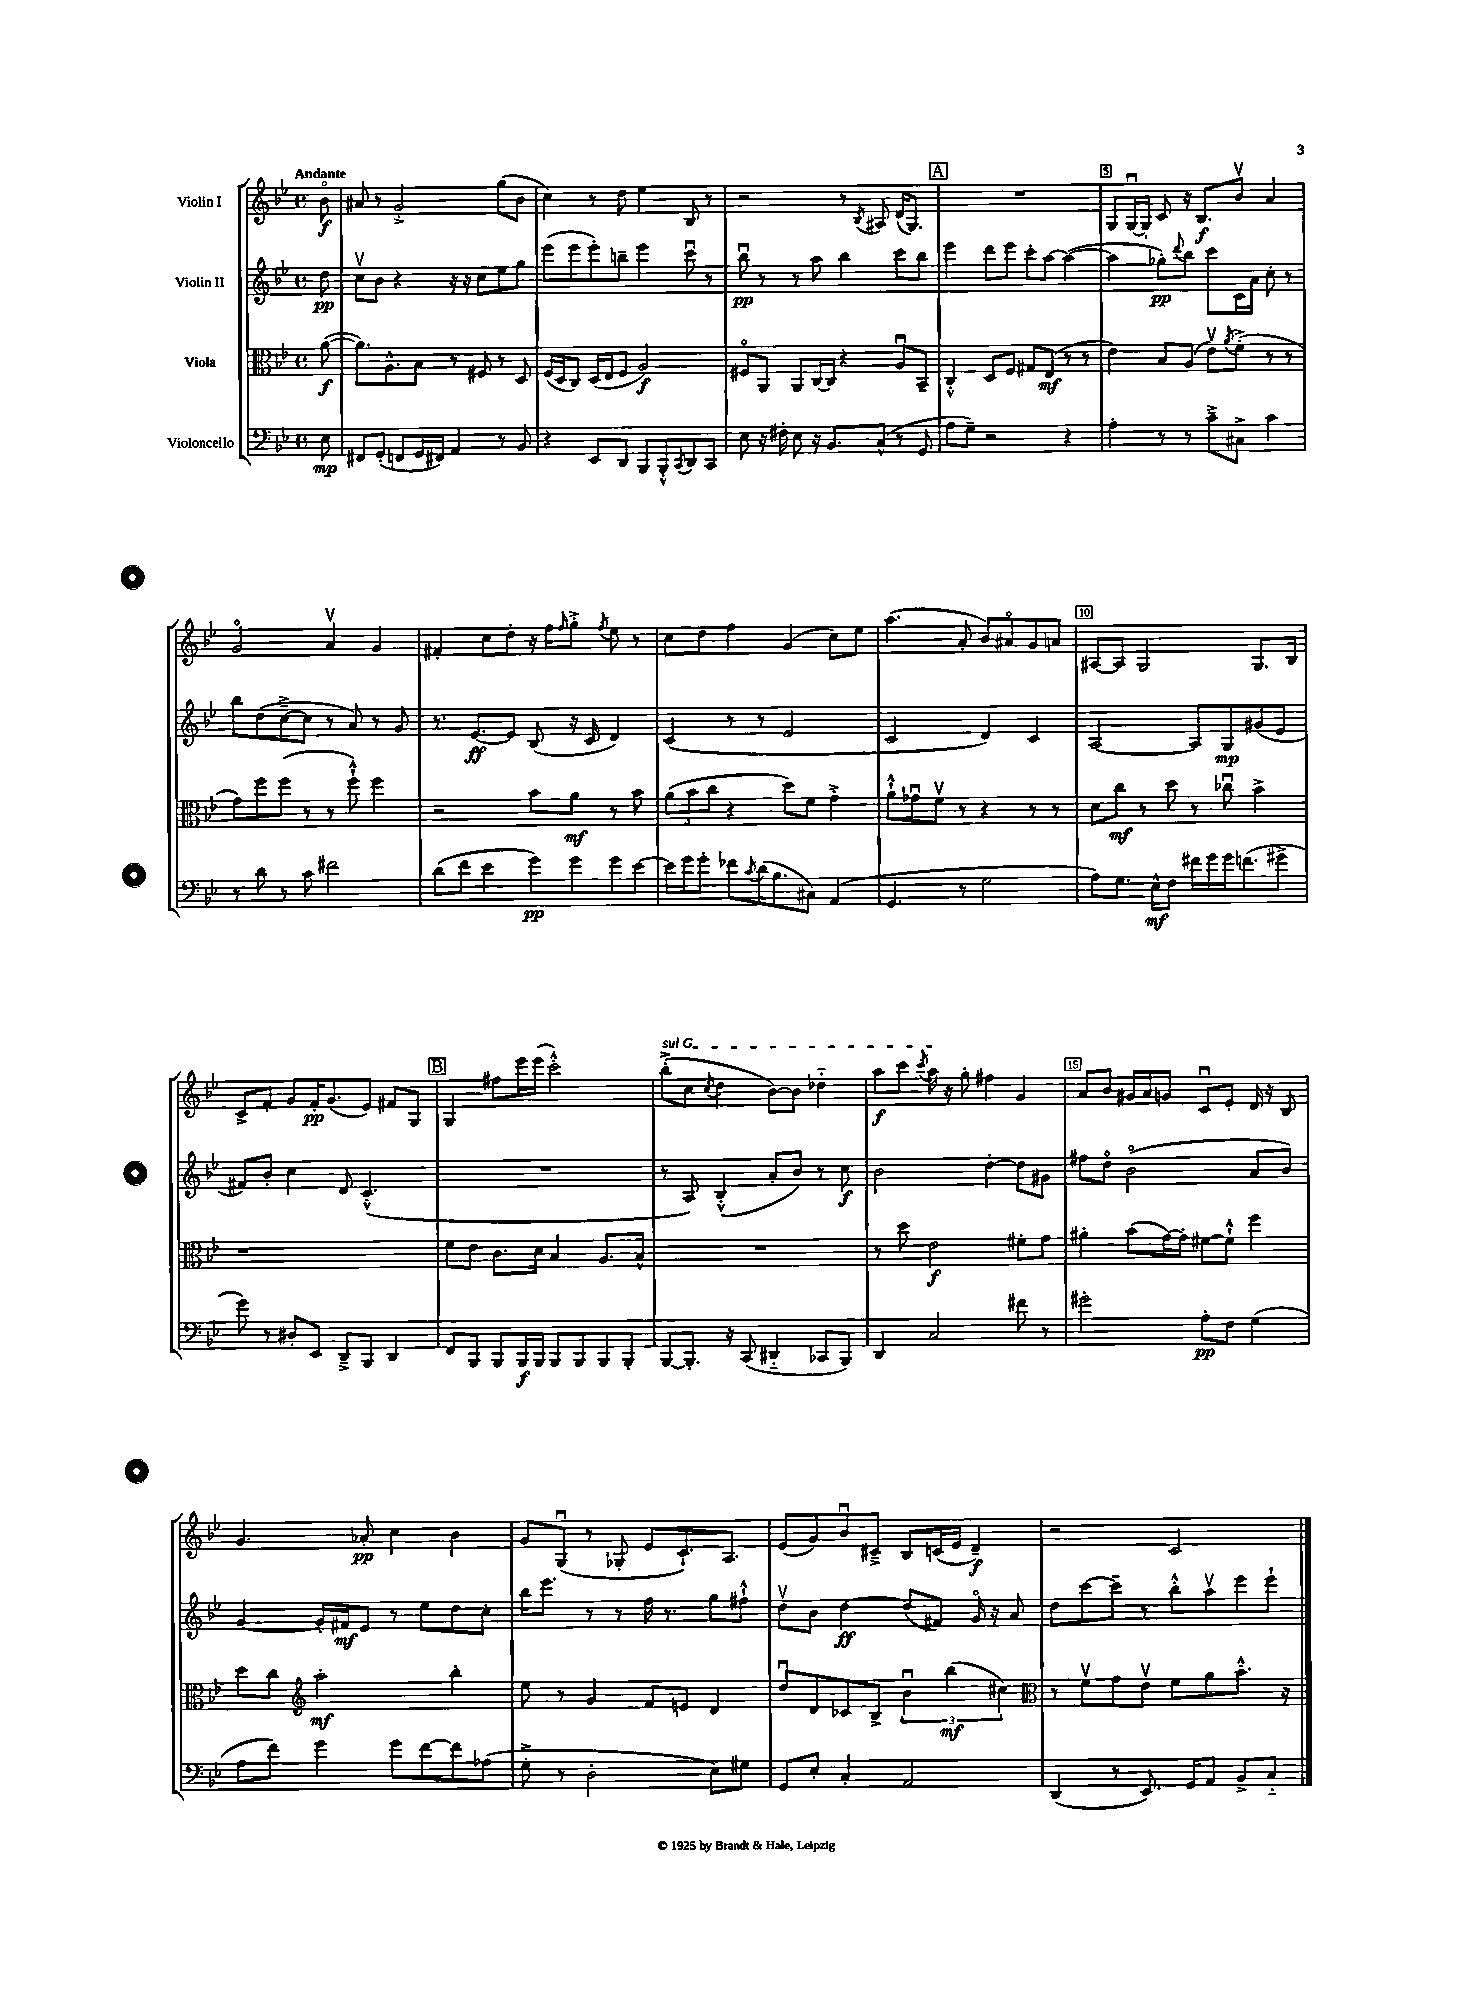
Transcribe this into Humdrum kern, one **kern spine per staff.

**kern	**dynam	**kern	**dynam	**kern	**dynam	**kern	**dynam
*part4	*part4	*part3	*part3	*part2	*part2	*part1	*part1
*staff4	*staff4	*staff3	*staff3	*staff2	*staff2	*staff1	*staff1
*I"Violoncello	*	*I"Viola	*	*I"Violin II	*	*I"Violin I	*
*clefF4	*	*clefC3	*	*clefG2	*	*clefG2	*
*k[b-e-]	*	*k[b-e-]	*	*k[b-e-]	*	*k[b-e-]	*
*M4/4	*	*M4/4	*	*M4/4	*	*M4/4	*
*met(c)	*	*met(c)	*	*met(c)	*	*met(c)	*
=	=	=	=	=	=	=	=
!	!	!	!	!	!	!LO:TX:a:B:t=Andante	!
8E-\	mp	([8a\	f	8dd\	pp	8b-\	f
=1	=1	=1	=1	=1	=1	=1	=1
8FF#X/L	.	8.a\L])	.	8ccv\L	.	8a#X/	.
(8GG'/J	.	.	.	8b-\J	.	8r	.
.	.	8.A^^\	.	.	.	.	.
8FFn/L	.	.	.	4r	.	2g'^/	.
16GG/L	.	8B-\J	.	.	.	.	.
16FF#X/JJ)	.	.	.	.	.	.	.
4AA/	.	8r	.	16r	.	.	.
.	.	.	.	16r	.	.	.
.	.	8F#X/	.	8cc\L	.	.	.
8r	.	8r	.	8ee-\	.	(8gg\L	.
8BB-/	.	8D/	.	8gg\J	.	8b-\J	.
=2	=2	=2	=2	=2	=2	=2	=2
4r	.	(16F/LL	.	(8eee-\L	.	4cc\)	.
.	.	16D/J	.	.	.	.	.
.	.	8C/J)	.	8eee-\	.	.	.
8EE-/L	.	(16D/LL	.	8eee-'\)	.	8r	.
.	.	16E-/J	.	.	.	.	.
8DD/J	.	8F/J	.	8bbn~\J	.	8dd\	.
8BBB-/L	.	2A/)	f	4eee-\	.	4ee-\	.
8BBB-'^^/	.	.	.	.	.	.	.
8qCC/	.	.	.	.	.	.	.
8DD/	.	.	.	8cccu\	.	8B-/	.
8CC/J	.	.	.	8r	.	8r	.
=3	=3	=3	=3	=3	=3	=3	=3
8E-\	.	8F#X/L	.	8bb-u\	pp	2r	.
16r	.	8AA/J	.	8r	.	.	.
16F#X'\	.	.	.	.	.	.	.
8E-\	.	8AA/L	.	8r	.	.	.
16r	.	[16C/L	.	8aa\	.	.	.
8.BB-/L	.	16C/JJ]	.	.	.	.	.
.	.	4r	.	4bb-\	.	8r	.
.	.	.	.	.	.	8qB-/	.
(8C^^/J	.	.	.	.	.	8A#X/	.
8r	.	8Au/L	.	8ccc\L	.	(16d/KL	.
.	.	.	.	.	.	8.G/J)	.
8GG/	.	8BB-~/J	.	8bb-\J	.	.	.
!!LO:REH:place=s1:t=A
=4	=4	=4	=4	=4	=4	=4	=4
8A\L	.	4C'^^/	.	4eee-\	.	1r	.
8G~\J)	.	.	.	.	.	.	.
2r	.	8D/L	.	8ddd\L	.	.	.
.	.	8F/J	.	8eee-\J	.	.	.
.	.	8G#X/L	.	8ccc'\L	.	.	.
.	.	(8E-/J	mf	[8aa\J	.	.	.
4r	.	8r	.	(4aa\_	.	.	.
.	.	8r	.	.	.	.	.
=5	=5	=5	=5	=5	=5	=5	=5
4A'\	.	4e-\)	.	4aa\]	.	8G/L	.
.	.	.	.	.	.	[16Gu/L	.
.	.	.	.	.	.	16G'/JJ]	.
8r	.	8B-/L	.	8gg-X'\L)	pp	8c/	.
.	.	.	.	8qqddd/	.	.	.
8r	.	(8A/J	.	8bb-\J	.	16r	.
.	.	.	.	.	.	8.B-/L	f
8c~^\L	.	8e-v\L)	.	8ccc\L	.	.	.
.	.	8qa/	.	.	.	.	.
8C#X^\J	.	(8f'^\J	.	16c\L	.	8b-v/J	.
.	.	.	.	16a\JJ	.	.	.
4c\	.	8r	.	8cc'\	.	4a/	.
.	.	8r	.	8r	.	.	.
!!LO:LB:g=z
=6	=6	=6	=6	=6	=6	=6	=6
8r	.	8g\L)	.	8bb-\L	.	2g/	.
8d\	.	8ff\	.	(8dd\	.	.	.
8r	.	(8ff\J	.	[8cc~^\	.	.	.
8c\	.	8r	.	8cc\J]	.	.	.
2f#X\	.	8r	.	8r	.	4av/	.
.	.	8ff`^^\)	.	8a/)	.	.	.
.	.	4ff\	.	8r	.	4g/	.
.	.	.	.	8g/	.	.	.
=7	=7	=7	=7	=7	=7	=7	=7
(8d\L	.	2r	.	8.r	.	4f#X'/	.
8f\J	.	.	.	.	.	.	.
.	.	.	.	[8.e-/L	ff	.	.
4e-\	.	.	.	.	.	8cc\L	.
.	.	.	.	8e-/J]	.	8dd'\J	.
8g\L)	pp	8b-\L	.	(8B-/	.	16r	.
.	.	.	.	.	.	16ff\KL	.
.	.	.	.	.	.	16qqff/	.
8g\	.	8a\J	mf	16r	.	8gg'^\J	.
.	.	.	.	16c/	.	.	.
.	.	.	.	.	.	8qff/	.
8g\	.	8r	.	4d/)	.	8ee-\	.
[8e-\J	.	8b-\	.	.	.	8r	.
=8	=8	=8	=8	=8	=8	=8	=8
16e-\LL]	.	(12a\L	.	(4c/	.	8cc\L	.
16g\J	.	.	.	.	.	.	.
.	.	12b-\	.	.	.	.	.
8g'\J	.	.	.	.	.	8dd\J	.
.	.	12cc\J	.	.	.	.	.
8f-X\L	.	4r	.	8r	.	4ff\	.
8qc/	.	.	.	.	.	.	.
(16d\K	.	.	.	8r	.	.	.
8.B-\	.	.	.	.	.	.	.
.	.	8dd\L)	.	2e-/	.	(4g/	.
8C#X\J)	.	8f\J	.	.	.	.	.
(4AA/	.	4g'^\	.	.	.	8cc\L)	.
.	.	.	.	.	.	8ee-\J	.
=9	=9	=9	=9	=9	=9	=9	=9
4.GG/	.	8a`^^\L	.	2c/	.	(4.aa\	.
.	.	8g-Xu\	.	.	.	.	.
.	.	8fv\J	.	.	.	.	.
8r	.	8r	.	.	.	8a'/	.
2G\	.	4r	.	4d/)	.	8b-/L)	.
.	.	.	.	.	.	8a#X/	.
.	.	8r	.	4c/	.	8g/	.
.	.	8r	.	.	.	8an/J	.
=10	=10	=10	=10	=10	=10	=10	=10
8A\L)	.	8d\L	.	[2A/	.	[8A#X/L	.
8.G\J	.	8cc\J	mf	.	.	8A#/J]	.
.	.	8r	.	.	.	2G/	.
16E-^^\KL	mf	.	.	.	.	.	.
8F\J	.	8dd\	.	.	.	.	.
16f#X\LL	.	8r	.	8A/L]	.	.	.
16g\	.	.	.	.	.	.	.
16g\J	.	8cc-Xu\	.	8G/	mp	.	.
(8.fn\	.	.	.	.	.	.	.
.	.	4b-^\	.	(8g#X/	.	8.G/L	.
8g#X^\J	.	.	.	8e-/J	.	.	.
.	.	.	.	.	.	16B-/Jk	.
!!LO:LB:g=z
=11	=11	=11	=11	=11	=11	=11	=11
8g\)	.	1r	.	8f#X/L)	.	8c^/L	.
8r	.	.	.	8b-'/J	.	8f'/J	.
8D#X'/L	.	.	.	4cc\	.	8g/L	.
8EE-/J	.	.	.	.	.	16f'/K	pp
.	.	.	.	.	.	(8.g/	.
8DD~^/L	.	.	.	8d/	.	.	.
8BBB-/J	.	.	.	(4.c'^^/	.	8e-/J)	.
4DD/	.	.	.	.	.	8f#X/L	.
.	.	.	.	.	.	8G/J	.
!!LO:REH:place=s1:t=B
=12	=12	=12	=12	=12	=12	=12	=12
8FF/L	.	8f\L	.	1r	.	4G/	.
8BBB-/J	.	8e-\J	.	.	.	.	.
8BBB-/L	.	8.c\L	.	.	.	8ff#X\L	.
16BBB-/L	f	.	.	.	.	16eee-\L	.
16BBB-/JJ	.	16d\Jk	.	.	.	(16eee-\JJ	.
8BBB-/L	.	4B-/	.	.	.	2ccc'^^\)	.
8BBB-/	.	.	.	.	.	.	.
8BBB-/	.	8.A/L	.	.	.	.	.
8BBB-'/J	.	.	.	.	.	.	.
.	.	16B-^^/Jk	.	.	.	.	.
=13	=13	=13	=13	=13	=13	=13	=13
!	!	!	!	!	!	!LO:TX:a:i:t=sul G	!
[8BBB-/L	.	1r	.	8r	.	(8bb-'^\L	.
8.BBB-'/J]	.	.	.	8A/)	.	8cc\J	.
.	.	.	.	.	.	8qcc/	.
.	.	.	.	(4B-'^^/	.	4dd\	.
16r	.	.	.	.	.	.	.
(8CC/	.	.	.	.	.	.	.
4DD#X/	.	.	.	8a'/L	.	[8b-\L)	.
.	.	.	.	8b-/J)	.	8b-\J]	.
8CC-X/L	.	.	.	8r	.	4dd-X\	.
8BBB-/J)	.	.	.	8cc\	f	.	.
=14	=14	=14	=14	=14	=14	=14	=14
4DD/	.	8r	.	2b-\	.	8aa\L	f
.	.	8dd\	.	.	.	8ccc\J	.
.	.	.	.	.	.	8qccc/	.
2C/	.	2e-\	f	.	.	16aa\	.
.	.	.	.	.	.	16r	.
.	.	.	.	.	.	8gg'\	.
.	.	.	.	[4dd'\	.	4ff#X\	.
8f#X\	.	8f#X'\L	.	8dd\L]	.	4g/	.
8r	.	8g\J	.	8g#X\J	.	.	.
=15	=15	=15	=15	=15	=15	=15	=15
2g#X'\	.	4a#X'\	.	8ff#X\L	.	8a/L	.
.	.	.	.	8dd\J	.	8b-/J	.
.	.	(8b-\L	.	(2b-\	.	16g#X/LL	.
.	.	.	.	.	.	16a/J	.
.	.	[16g\L)	.	.	.	8gn/J	.
.	.	16g'\JJ]	.	.	.	.	.
8A'\L	pp	[8f#X\L	.	.	.	8cu/L	.
8F\J	.	8f#`^^\J]	.	.	.	8e-'/J	.
(4G\	.	4ff\	.	8a/L	.	16d/	.
.	.	.	.	.	.	16r	.
.	.	.	.	8b-/J)	.	8B-/	.
!!LO:LB:g=z
=16	=16	=16	=16	=16	=16	=16	=16
8A\L	.	8dd\L	.	[4g/	.	4.g/	.
8f\J)	.	8cc\J	.	.	.	.	.
*	*	*clefG2	*	*	*	*	*
4g\	.	2aa'\	mf	16g'/LL]	.	.	.
.	.	.	.	16f#X/J	mf	.	.
.	.	.	.	8e-/J	.	8a-X'/	pp
8g\L	.	.	.	8r	.	4cc\	.
[8f\	.	.	.	8ee-\L	.	.	.
8f\]	.	4bb-'\	.	8dd\	.	4b-\	.
(8A-X\J	.	.	.	8cc'\J	.	.	.
=17	=17	=17	=17	=17	=17	=17	=17
8G'^\	.	8ee-\	.	16bb-\KL	.	8g/L	.
.	.	.	.	8.eee-\J	.	.	.
8r	.	8r	.	.	.	(8Gu/J	.
2D'\	.	4g/	.	8r	.	8r	.
.	.	.	.	8r	.	8G-X'/	.
.	.	8f/L	.	16ff\	.	8e-/L	.
.	.	.	.	8.r	.	.	.
.	.	8en/J	.	.	.	8.c`/)	.
8E-\L)	.	4d/	.	8gg\L	.	.	.
.	.	.	.	.	.	8.A/J	.
8G#X\J	.	.	.	8ff#X`^^\J	.	.	.
=18	=18	=18	=18	=18	=18	=18	=18
8GG/L	.	8ddu/L	.	8ddv\L	.	(8e-/L	.
8E-'/J	.	8d/	.	8b-\J	.	8g/)	.
4C'/	.	8c-X/	.	[4dd\	ff	8b-u/	.
.	.	8B-^/J	.	.	.	8c#X~^/J	.
2AA/	.	6b-u\	.	(8dd/L]	.	8B-/L	.
.	.	.	.	8f#X/J)	.	(16cn/L	.
.	.	(6bb-\	mf	.	.	.	.
.	.	.	.	.	.	16e-/JJ	.
.	.	.	.	16g/	.	4d~/)	f
.	.	.	.	16r	.	.	.
.	.	6cc#X\)	.	.	.	.	.
.	.	.	.	8a/	.	.	.
=19	=19	=19	=19	=19	=19	=19	=19
*	*	*clefC3	*	*	*	*	*
(4DD/	.	8r	.	8dd\L	.	2r	.
.	.	8fv\L	.	[8ccc\	.	.	.
8r	.	8g\	.	8ccc~\J]	.	.	.
8.EE-/)	.	8e-v\J	.	8r	.	.	.
.	.	8f\L	.	8bb-'^^\L	.	2c/	.
16GG/KL	.	.	.	.	.	.	.
8AA/J	.	8a\	.	8aav\	.	.	.
8BB-^/L	.	8.b-'^^\J	.	8eee-\	.	.	.
8C/J	.	.	.	8eee-`\J	.	.	.
.	.	16r	.	.	.	.	.
==	==	==	==	==	==	==	==
*-	*-	*-	*-	*-	*-	*-	*-
